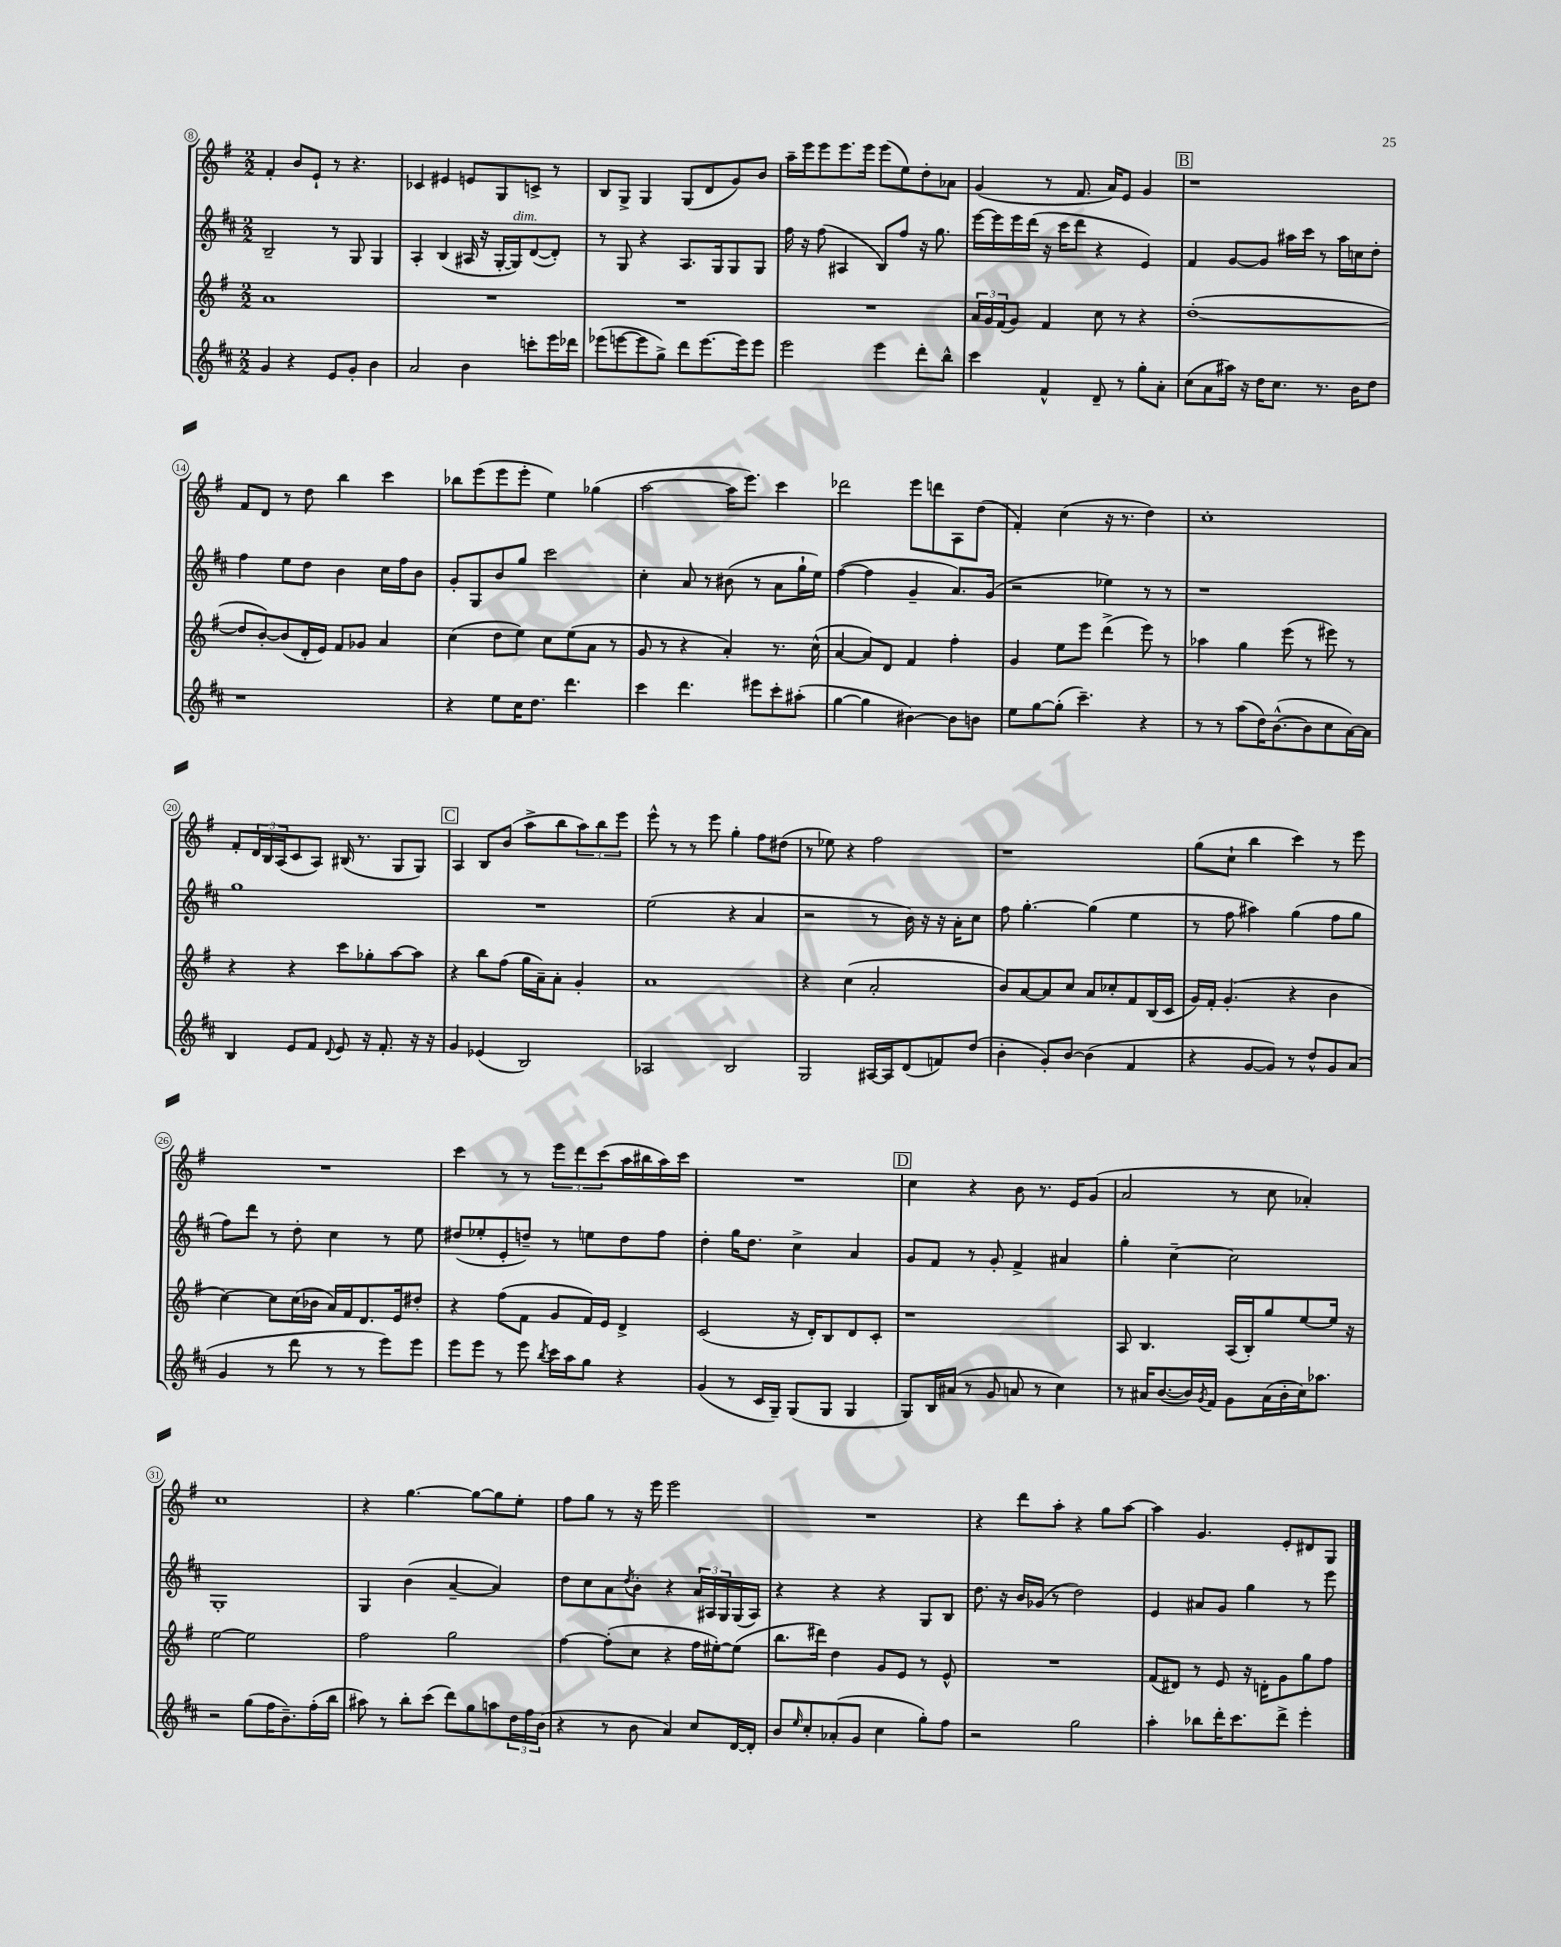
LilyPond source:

<<
\new StaffGroup <<
\new Staff = "s0" {
    \clef treble \key g \major \numericTimeSignature \time 2/2
    fis'4-. b'8 e'8-! r8 r4. |
    ces'4 eis'4 e'8 g8 c'8-> r8 |
    b8 g8-> g4 g8( d'8 g'8) b'8 |
    a''16-- e'''16 e'''8 e'''8. e'''16 e'''8( e''8) d''8-. aes'8 |
    g'4( r8 fis'8. a'16) e'8 g'4 |
    \mark \markup { \box "B" } r1 |
    fis'8 d'8 r8 d''8 b''4 c'''4 |
    bes''8 e'''8( e'''8 e'''8-. e''4) ges''4( |
    a''2~ a''16 e'''8.) c'''4 |
    des'''2 e'''8 d'''8 a8 d''8( |
    fis'4-.) c''4( r16 r8. d''4) |
    c''1-. |
    fis'8-. \tuplet 3/2 { d'16 b16 a16( } c'8 a8) bis16( r8. g8 g8) |
    \mark \markup { \box "C" } a4 b8 b'8( a''8-> b''8 \tuplet 3/2 { a''8) b''8 e'''8 } |
    e'''8-^ r8 r8 e'''8 g''4-. fis''8 dis''8( |
    r8 ees''8) r4 fis''2 |
    r1 |
    g''8( c''8-! b''4 c'''4) r8 e'''8 |
    R1 |
    c'''4 r8 r8 \tuplet 3/2 { e'''8 d'''8 c'''8( } a''16 bis''16 a''16) c'''16 |
    R1 |
    \mark \markup { \box "D" } c''4 r4 b'8 r8. e'16 g'8( |
    a'2 r8 c''8 aes'4-.) |
    c''1 |
    r4 g''4.~ g''8~ g''8 e''8-. |
    fis''8 g''8 r8 r16 e'''16 e'''2 |
    R1 |
    r4 d'''8 a''8-. r4 g''8 a''8~ |
    a''4 g'4. e'8-. dis'8 g8 \bar "|." |
}
\new Staff = "s1" {
    \clef treble \key d \major \numericTimeSignature \time 2/2
    b2-- r8 g8 g4 |
    a4-. b4( ais16 r16 g16~-. g16^\markup { \italic "dim." }) d'8~( d'8-.) |
    r8 g8 r4 a8. g16 g8 g8 |
    fis''16 r16 fis''8( ais4 b8) fis''8 r16 g''8. |
    e'''16~ e'''16 e'''16 d'''16( r16 cis'''16 d'''8 r4 e'4) |
    \mark \markup { \box "B" } fis'4 g'8~ g'8 ais''16 cis'''16 r8 ais''16 c''16 d''8-. |
    fis''4 e''8 d''8 b'4 cis''16 fis''16 b'8 |
    g'8-. g8 b'8 g''8 cis'''2 |
    cis''4-. a'8 r8 bis'8( r8 a'8 g''16-! e''16) |
    fis''4~( fis''4 g'4-- a'8.) g'16( |
    r2 ees''4) r8 r8 |
    r1 |
    g''1 |
    \mark \markup { \box "C" } R1 |
    e''2( r4 a'4 |
    r2 r8 b'16) r16 r16 a'16-. cis''8 |
    fis''8 g''4.~-. g''4( e''4 |
    r8 fis''8 ais''4) g''4( fis''8 g''8 |
    fis''8) d'''8 r8 d''8-. cis''4 r8 e''8 |
    dis''8( ees''8-. e'8-. d''8--) r8 e''8 d''8 fis''8 |
    d''4-. g''16 d''8. cis''4-> a'4 |
    \mark \markup { \box "D" } g'8 fis'8 r8 g'8-. fis'4-> ais'4 |
    g''4-. cis''4~-- cis''2 |
    g1-. |
    g4 b'4( a'4~-- a'4) |
    d''8 cis''8 a'8 \acciaccatura { d''8 } b'8-. r4 \tuplet 3/2 { a'16 ais16 g16 } g16( ais16) |
    r4 r4 r4 g8 b8 |
    d''8. r16 b'16 ges'16( r8 d''2) |
    e'4 ais'8 g'8 g''4 r8 e'''8 \bar "|." |
}
\new Staff = "s2" {
    \clef treble \key g \major \numericTimeSignature \time 2/2
    a'1 |
    R1 |
    R1 |
    R1 |
    \tuplet 3/2 { a'16 g'16 fis'16( } g'8) fis'4 c''8 r8 r4 |
    \mark \markup { \box "B" } d''1~-.( |
    d''8 b'8~-.) b'8( d'16-. e'16) fis'8 ges'8 a'4 |
    c''4( d''8 e''8) c''8 e''8( a'8 r8 |
    g'8 r8 r4 a'4-.) r8. c''16-^( |
    a'4~ a'8) d'8 fis'4 fis''4-. |
    g'4 e''8 e'''8 d'''4->( e'''8) r8 |
    aes''4 g''4 e'''8( r8 eis'''8) r8 |
    r4 r4 c'''8 ges''8-. a''8~ a''8 |
    \mark \markup { \box "C" } r4 b''8 fis''8( g''16 a'16--) a'8-. g'4-. |
    a'1 |
    r4 c''4( a'2-. |
    b'8) a'8~ a'8 c''8 a'8 ces''8-. fis'8 b16( c'16 |
    g'16) fis'16-. g'4.-.( r4 b'4 |
    c''4~) c''8 c''16( bes'16 a'16) fis'16 d'8. e'16 dis''8-. |
    r4 fis''8( fis'8 g'8 fis'16) e'16 d'4-> |
    c'2( r16 d'16-.) b8 d'8 c'8-. |
    \mark \markup { \box "D" } r1 |
    a8 b4. a16( b16-.) g''8 e''8~ e''16 r16 |
    e''2~ e''2 |
    fis''2 g''2 |
    fis''4~ fis''8-.( c''8 r4 fis''16 eis''16~-.) eis''8( |
    b''8. dis'''16) d''4 g'8 e'8 r8 e'8-^ |
    R1 |
    fis'8( dis'8) r8 e'8 r16 d'16-. g'8 g''8 fis''8 \bar "|." |
}
\new Staff = "s3" {
    \clef treble \key d \major \numericTimeSignature \time 2/2
    g'4 r4 e'8 g'8-. b'4 |
    a'2 b'4 c'''8-. e'''16 des'''16 |
    ees'''8( e'''8~ e'''8 g''8->) d'''8 e'''8.~ e'''16 e'''8 |
    e'''2 e'''4 d'''8-. b''8-^ |
    cis'''4 fis'4-^ d'8-- r8 g''8-. a'8-. |
    \mark \markup { \box "B" } cis''8( a'8 ais''16) r16 d''16 cis''8. r8. b'16 d''8 |
    r1 |
    r4 e''8 cis''16 d''8. d'''4. |
    cis'''4 d'''4. eis'''8 cis'''8-. ais''8-.( |
    g''4~ g''4 bis'4~) bis'8 b'8 |
    e''8 g''8~ g''8-.( cis'''4.--) r4 |
    r8 r8 a''8( d''16) b'8.~-^( b'8 cis''8 a'16~) a'16 |
    b4 e'8 fis'8 \appoggiatura { d'8 } e'8 r16 fis'8.-. r16 r16 |
    \mark \markup { \box "C" } g'4 ees'4( b2) |
    aes2 b2 |
    g2 ais16~ ais16 d'8( f'8) d''8( |
    b'4-. g'8-.) b'8~ b'4( fis'4 |
    r4 g'8~ g'8) r8 d''8-^ g'8 a'8( |
    g'4 r8 d'''8 r8 r8 e'''8) e'''8 |
    e'''8 e'''8 r8 e'''8 \acciaccatura { b''8 } cis'''16 a''16 g''8 r4 |
    g'4( r8 cis'16 g16--) g8( g8 g4 |
    \mark \markup { \box "D" } g8) b16 ais'16( r8 g'8 a'8 r8 cis''4) |
    r8 ais'16 b'8.~( b'16) \acciaccatura { g'8 } fis'16 g'8 ais'16( b'16-. cis''16) aes''8. |
    r2 g''8( fis''16 b'8.--) fis''16-.( b''16 |
    ais''8) r8 b''8-. cis'''8( d'''8) g''8 a''8 \tuplet 3/2 { d''16 fis''16 b'16( } |
    r4 r8 b'8 a'4) cis''8 d'16~ d'16-. |
    b'8 \grace { e''16 } cis''8-. aes'8-.( g'8 cis''4 g''8-.) fis''8 |
    r2 g''2 |
    a''4-. bes''8 d'''16-. cis'''8. d'''8-> e'''4-. \bar "|." |
}
>>
>>
\layout { \context { \Score currentBarNumber = #8 \override BarNumber.stencil = #(make-stencil-circler 0.1 0.3 ly:text-interface::print) } }
